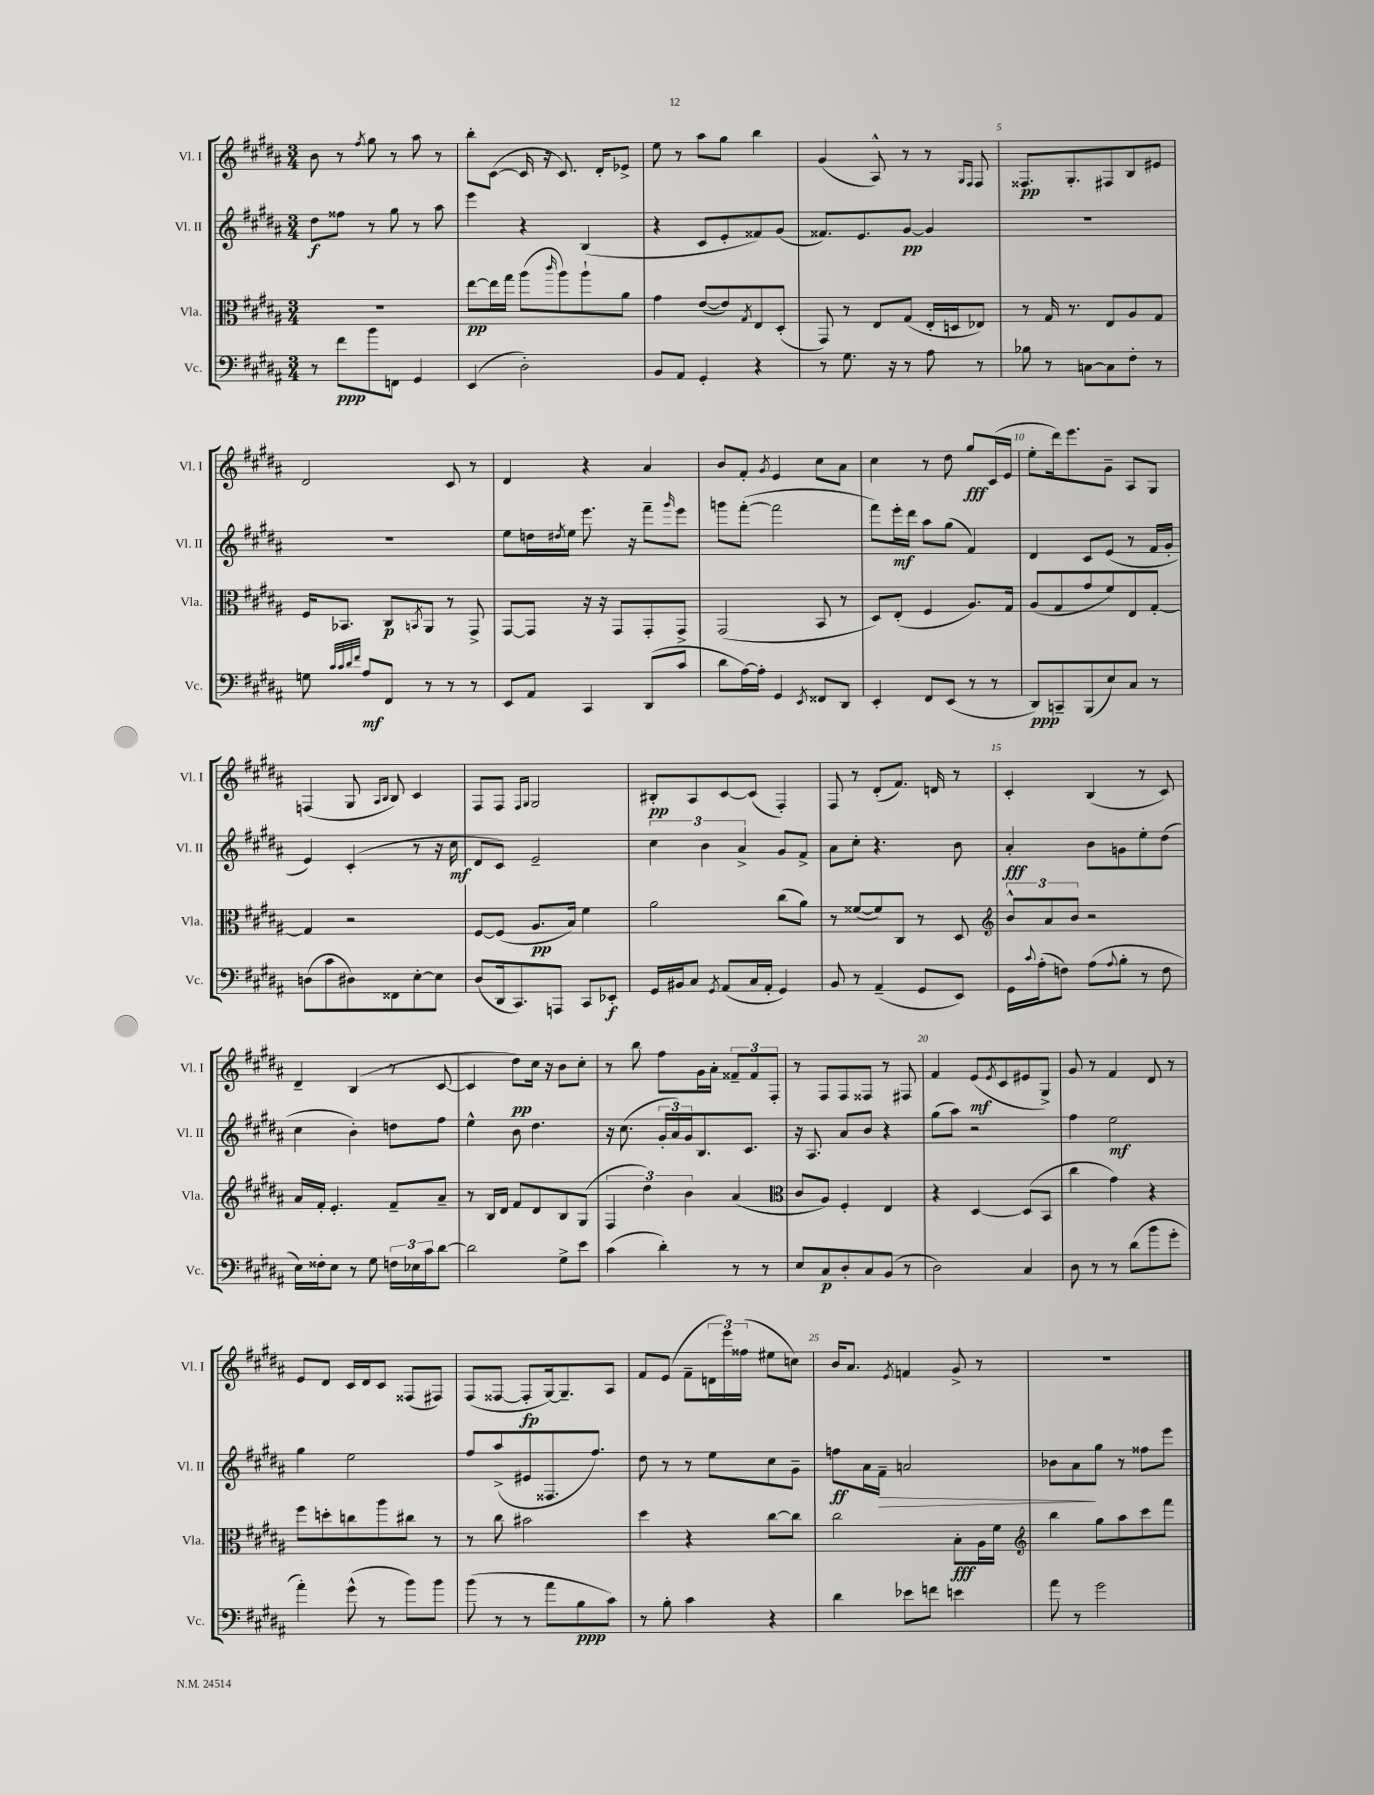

**kern	**dynam	**kern	**dynam	**kern	**dynam	**kern	**dynam
*part4	*part4	*part3	*part3	*part2	*part2	*part1	*part1
*staff4	*staff4	*staff3	*staff3	*staff2	*staff2	*staff1	*staff1
*I"Vc.	*	*I"Vla.	*	*I"Vl. II	*	*I"Vl. I	*
*I'Vc.	*	*I'Vla.	*	*I'Vl. II	*	*I'Vl. I	*
*clefF4	*	*clefC3	*	*clefG2	*	*clefG2	*
*k[f#c#g#d#a#]	*	*k[f#c#g#d#a#]	*	*k[f#c#g#d#a#]	*	*k[f#c#g#d#a#]	*
*M3/4	*	*M3/4	*	*M3/4	*	*M3/4	*
=1	=1	=1	=1	=1	=1	=1	=1
8r	.	2.r	.	8dd#\L	f	8b\	.
8f#\L	ppp	.	.	8ff##X\J	.	8r	.
.	.	.	.	.	.	8qff#/	.
8b\	.	.	.	8r	.	8gg#\	.
8FFn\J	.	.	.	8gg#\	.	8r	.
4GG#/	.	.	.	8r	.	8aa#\	.
.	.	.	.	8aa#\	.	8r	.
=2	=2	=2	=2	=2	=2	=2	=2
(4EE/	.	[8ee\L	pp	4eee\	.	8bb'\L	.
.	.	16ee\L]	.	.	.	([8c#\J	.
.	.	16gg#\JJ	.	.	.	.	.
2D#'\)	.	(8aa#\L	.	4r	.	16c#/]	.
.	.	.	.	.	.	16r	.
.	.	16qqccc#/	.	.	.	.	.
.	.	8aa#\)	.	.	.	8.c#/)	.
.	.	8aa#`\	.	(4B/	.	.	.
.	.	.	.	.	.	16d#'/KL	.
.	.	8a#\J	.	.	.	8e-X^/J	.
=3	=3	=3	=3	=3	=3	=3	=3
8BB/L	.	4g#\	.	4r	.	8ee\	.
8AA#/J	.	.	.	.	.	8r	.
4GG#'/	.	([8e/L	.	8c#/L	.	8aa#\L	.
.	.	8e/])	.	8e'/	.	8gg#\J	.
.	.	8qG#/	.	.	.	.	.
4r	.	8E/	.	8f##X/)	.	4bb\	.
.	.	(8D#'/J	.	(8g#/J	.	.	.
=4	=4	=4	=4	=4	=4	=4	=4
8r	.	8GG#/)	.	8.f##X/L)	.	(4g#/	.
8.G#\	.	8r	.	.	.	.	.
.	.	.	.	8.e/	.	.	.
.	.	8E/L	.	.	.	8A#^^/)	.
16r	.	.	.	.	.	.	.
8r	.	(8G#/J	.	[8g#/J	pp	8r	.
8A#\	.	16E'/LL	.	4g#/]	.	8r	.
.	.	16Dn/J	.	.	.	.	.
.	.	.	.	.	.	16qqG#/LL	.
.	.	.	.	.	.	16qqF#/JJ	.
8r	.	8E-X/J)	.	.	.	8F#/	.
=5	=5	=5	=5	=5	=5	=5	=5
8B-X\	.	8r	.	2.r	.	8.F##X/L	pp
8r	.	16G#/	.	.	.	.	.
.	.	8.r	.	.	.	8.G#'/	.
[8Cn\L	.	.	.	.	.	.	.
8C\]	.	8E/L	.	.	.	8F#X/	.
8F#'\J	.	8A#/	.	.	.	8B/	.
8r	.	8G#/J	.	.	.	8e#X/J	.
!!LO:LB:g=z
=6	=6	=6	=6	=6	=6	=6	=6
8Gn\	.	16F#/KL	.	2.r	.	2d#/	.
.	.	8.BB-X/J	.	.	.	.	.
32qqc#/LLL	.	.	.	.	.	.	.
32qqc#/	.	.	.	.	.	.	.
32qqd#/	.	.	.	.	.	.	.
32qqf#/JJJ	.	.	.	.	.	.	.
8A#/L	mf	.	.	.	.	.	.
8FF#/J	.	8C#/L	p	.	.	.	.
.	.	8qBBn/	.	.	.	.	.
8r	.	8AA#/J	.	.	.	.	.
8r	.	8r	.	.	.	8c#/	.
8r	.	8GG#^/	.	.	.	8r	.
=7	=7	=7	=7	=7	=7	=7	=7
8EE/L	.	[8GG#/L	.	8ee\L	.	4d#/	.
8AA#/J	.	8GG#/J]	.	16ddn\L	.	.	.
.	.	.	.	8qdd#X/	.	.	.
.	.	.	.	16ee\JJ	.	.	.
4CC#/	.	16r	.	8.eee\	.	4r	.
.	.	16r	.	.	.	.	.
.	.	8GG#/L	.	.	.	.	.
.	.	.	.	16r	.	.	.
(8DD#/L	.	8GG#'/	.	8fff#~\L	.	4a#/	.
.	.	.	.	16qqggg#/	.	.	.
8c#/J	.	8GG#^/J	.	8eee\J	.	.	.
=8	=8	=8	=8	=8	=8	=8	=8
8d#\L	.	(2GG#/	.	8gggn\L	.	8b/L	.
[16A#\L)	.	.	.	([8fff#'\J	.	8f#'/J	.
16A#'\JJ]	.	.	.	.	.	.	.
.	.	.	.	.	.	8qg#/	.
4GG#/	.	.	.	2fff#\]	.	4e/	.
8qEE/	.	.	.	.	.	.	.
8FF##X/L	.	8BB/	.	.	.	8cc#\L	.
8DD#/J	.	8r	.	.	.	8a#\J	.
=9	=9	=9	=9	=9	=9	=9	=9
4EE'/	.	8D#/L)	.	8fff#\L)	.	4cc#\	.
.	.	(8E'/J	.	16eee'\L	mf	.	.
.	.	.	.	16ddd#\JJ	.	.	.
8FF#/L	.	4F#/	.	8aa#\L	.	8r	.
(8EE/J	.	.	.	(8gg#\J	.	8dd#\	.
8r	.	8.A#/L)	.	4f#/)	.	8gg#/L	fff
8r	.	.	.	.	.	(16c#/L	.
.	.	16G#/Jk	.	.	.	16e/JJ	.
=10	=10	=10	=10	=10	=10	=10	=10
8DD#/L)	ppp	(8A#/L	.	4d#/	.	8ee'\L	.
8CCn~/	.	8G#/	.	.	.	16ddd#\k)	.
.	.	.	.	.	.	8.eee\	.
(8BBB/	.	8g#/	.	8c#/L	.	.	.
8E/)	.	8f#/)	.	(8e/J	.	8g#~\J	.
8C#/J	.	8E/	.	8r	.	8A#/L	.
8r	.	[8G#'/J	.	16f#/LL	.	8G#/J	.
.	.	.	.	16g#'/JJ	.	.	.
!!LO:LB:g=z
=11	=11	=11	=11	=11	=11	=11	=11
(8Dn\L	.	4G#/]	.	4e/)	.	(4Fn/	.
8c#\	.	.	.	.	.	.	.
8D#X\)	.	2r	.	(4c#'/	.	8G#/	.
.	.	.	.	.	.	16qqA#/LL	.
.	.	.	.	.	.	16qqB/JJ	.
8FF##X\	.	.	.	.	.	8B/)	.
[8E'\	.	.	.	8r	.	4c#/	.
8E\J]	.	.	.	16r	.	.	.
.	.	.	.	16cc#\	mf	.	.
=12	=12	=12	=12	=12	=12	=12	=12
(8D#/L	.	[8F#/L	.	8d#/L	.	8F#/L	.
16DD#/k	.	(8F#/J]	.	8c#/J)	.	8F#/J	.
8.CC#/)	.	.	.	.	.	.	.
.	.	.	.	.	.	16qqF#/LL	.
.	.	.	.	.	.	16qqG#/JJ	.
.	.	8.A#/L	pp	2e~/	.	2G#/	.
8AAAn/J	.	.	.	.	.	.	.
.	.	16B/Jk)	.	.	.	.	.
8CC#/L	.	4f#\	.	.	.	.	.
8EE-X'/J	f	.	.	.	.	.	.
=13	=13	=13	=13	=13	=13	=13	=13
16GG#/LL	.	2a#\	.	6cc#\	.	8B#X'/L	pp
16BB#X/J	.	.	.	.	.	.	.
8C#/J	.	.	.	.	.	8A#/	.
.	.	.	.	6b\	.	.	.
8qGG#/	.	.	.	.	.	.	.
(8AA#/L	.	.	.	.	.	[8c#/	.
.	.	.	.	6a#^/	.	.	.
16C#/L	.	.	.	.	.	(8c#/J]	.
16AA#'/JJ	.	.	.	.	.	.	.
4GG#/)	.	(8cc#\L	.	8g#/L	.	4F#'/)	.
.	.	8a#\J)	.	8f#^/J	.	.	.
=14	=14	=14	=14	=14	=14	=14	=14
8BB/	.	8r	.	8a#\L	.	8F#/	.
8r	.	([8f##X/L	.	8cc#'\J	.	8r	.
(4AA#~/	.	8f##/])	.	4.r	.	(8d#'/L	.
.	.	8C#/J	.	.	.	8.f#/J)	.
8GG#/L	.	8r	.	.	.	.	.
.	.	.	.	.	.	16dn/	.
8EE/J)	.	8D#/	.	8b\	.	8r	.
=15	=15	=15	=15	=15	=15	=15	=15
*	*	*clefG2	*	*	*	*	*
16GG#\LL	.	12b^^/L	.	4a#'/	fff	4c#'/	.
8qqc#/	.	.	.	.	.	.	.
(16A#'\J	.	.	.	.	.	.	.
.	.	12a#/	.	.	.	.	.
8Fn\J)	.	.	.	.	.	.	.
.	.	12b/J	.	.	.	.	.
(8A#\L	.	2r	.	8b\L	.	(4B/	.
8qqA#/	.	.	.	.	.	.	.
8B'\J	.	.	.	8gn\	.	.	.
8r	.	.	.	8ee'\	.	8r	.
8F\	.	.	.	(8dd#\J	.	8c#/)	.
!!LO:LB:g=z
=16	=16	=16	=16	=16	=16	=16	=16
16E\LL)	.	16a#/LL	.	4cc#\	.	4d#~/	.
16F##X'\J	.	16f#'/JJ	.	.	.	.	.
8E\J	.	4.e'/	.	.	.	.	.
8r	.	.	.	4b'\)	.	(4B/	.
8G#\	.	.	.	.	.	.	.
24Fn\LL	.	8f#~/L	.	8ddn\L	.	8r	.
24E-X\	.	.	.	.	.	.	.
24c#\J	.	.	.	.	.	.	.
[8d#\J	.	8a#~/J	.	8ff#\J	.	[8c#/	.
=17	=17	=17	=17	=17	=17	=17	=17
2d#\]	.	8r	.	4ee^^\	.	4c#/]	.
.	.	16B/LL	.	.	.	.	.
.	.	16d#/JJ	.	.	.	.	.
.	.	8f#/L	.	8b\	.	8dd#\L)	pp
.	.	8d#/	.	4.dd#\	.	16cc#\Jk	.
.	.	.	.	.	.	16r	.
8G#^\L	.	8B/	.	.	.	8b\L	.
8e\J	.	(8G#/J	.	.	.	8cc#'\J	.
=18	=18	=18	=18	=18	=18	=18	=18
(4c#\	.	6F#/	.	16r	.	8r	.
.	.	.	.	(8.cc#\	.	.	.
.	.	.	.	.	.	8bb\	.
.	.	6dd#\)	.	.	.	.	.
4d#'\)	.	.	.	24g#'/LL	.	8ff#\L	.
.	.	.	.	24a#/)	.	.	.
.	.	6b\	.	24g#/J	.	.	.
.	.	.	.	8.B/	.	16g#\L	.
.	.	.	.	.	.	16a#'\JJ	.
8r	.	(4a#/	.	.	.	12f##X~/L	.
.	.	.	.	8.c#/J	.	.	.
.	.	.	.	.	.	12f##/	.
8r	.	.	.	.	.	.	.
.	.	.	.	.	.	12F#'/J	.
=19	=19	=19	=19	=19	=19	=19	=19
*	*	*clefC3	*	*	*	*	*
8E/L	.	8c#/L	.	16r	.	8r	.
.	.	.	.	8.A#/	.	.	.
8C#/	p	8A#/J)	.	.	.	8F#/L	.
8D#'/	.	4F#'/	.	8a#/L	.	8F#/	.
8C#/	.	.	.	8b/J	.	8F##X/J	.
(8BB/J	.	4E/	.	4r	.	8r	.
8r	.	.	.	.	.	8F#X/	.
=20	=20	=20	=20	=20	=20	=20	=20
2D#\)	.	4r	.	(8gg#\L	.	4f#/	.
.	.	.	.	8aa#\J)	.	.	.
.	.	[4D#/	.	2r	.	(8e/L	mf
.	.	.	.	.	.	8qe/	.
.	.	.	.	.	.	8c#/	.
4C#/	.	(8D#/L]	.	.	.	8e#X/	.
.	.	8BB/J	.	.	.	8G#^/J)	.
=21	=21	=21	=21	=21	=21	=21	=21
8D#\	.	4cc#\	.	4ff#\	.	8g#/	.
8r	.	.	.	.	.	8r	.
8r	.	4g#\)	.	2ee\	mf	4f#/	.
(8d#\L	.	.	.	.	.	.	.
8b\	.	4r	.	.	.	8d#/	.
8g#'\J	.	.	.	.	.	8r	.
!!LO:LB:g=z
=22	=22	=22	=22	=22	=22	=22	=22
4a#'\)	.	8ff#\L	.	4gg#\	.	8e/L	.
.	.	8ddn'\	.	.	.	8d#/J	.
(8g#^^\	.	8ccn\	.	2ee\	.	16c#/LL	.
.	.	.	.	.	.	16d#/J	.
8r	.	8aa#\	.	.	.	8c#/J	.
8b\L)	.	8cc#X\J	.	.	.	(8F##X/L	.
8b\J	.	8r	.	.	.	8F#X/J)	.
=23	=23	=23	=23	=23	=23	=23	=23
(8b\	.	8r	.	8ff#/L	.	(8F#/L	.
8r	.	8cc#\	.	(8aa#^/	.	[8F##X/J	.
8r	.	2b#X\	.	8e#X/	.	8F##'/L]	fp
8a#\L	.	.	.	8.F##X/	.	[16G#/k)	.
.	.	.	.	.	.	8.G#~/]	.
8B\	ppp	.	.	.	.	.	.
.	.	.	.	8.ff#/J)	.	.	.
8c#\J)	.	.	.	.	.	8A#/J	.
=24	=24	=24	=24	=24	=24	=24	=24
8r	.	4dd#\	.	8dd#\	.	8f#/L	.
8B'\	.	.	.	8r	.	(8e/J	.
4c#\	.	4r	.	8r	.	8f#~\L	.
.	.	.	.	8ee\L	.	24dn\L	.
.	.	.	.	.	.	24eee\)	.
.	.	.	.	.	.	(24ff##X\JJ	.
4r	.	[8cc#\L	.	8cc#\	.	8ee#X\L	.
.	.	8cc#\J]	.	8g#~\J	.	8ccn\J)	.
=25	=25	=25	=25	=25	=25	=25	=25
4d#\	.	2cc#\	.	8ffn\L	ff	16b/KL	.
.	.	.	.	.	.	8.a#/J	.
.	.	.	.	16a#\L	.	.	.
!	!	!	!	!	!LO:HP:b	!	!
.	.	.	.	16f#~\JJ	>	.	.
.	.	.	.	.	.	8qe/	.
8e-X\L	.	.	.	2an/	.	4fn/	.
8fn\J	.	.	.	.	.	.	.
4en\	.	8B'\L	fff	.	.	8g#^/	.
.	.	16A#\L	.	.	.	8r	.
.	.	16f#\JJ	.	.	.	.	.
=26	=26	=26	=26	=26	=26	=26	=26
*	*	*clefG2	*	*	*	*	*
8a#\	.	4bb\	.	8b-X\L	.	2.r	.
8r	.	.	.	8a#\	.	.	.
2g#\	.	8gg#\L	.	8gg#\J	]	.	.
.	.	8aa#\	.	8r	.	.	.
.	.	8ccc#\	.	8ff##X\L	.	.	.
.	.	8fff#\J	.	8eee\J	.	.	.
==	==	==	==	==	==	==	==
*-	*-	*-	*-	*-	*-	*-	*-
